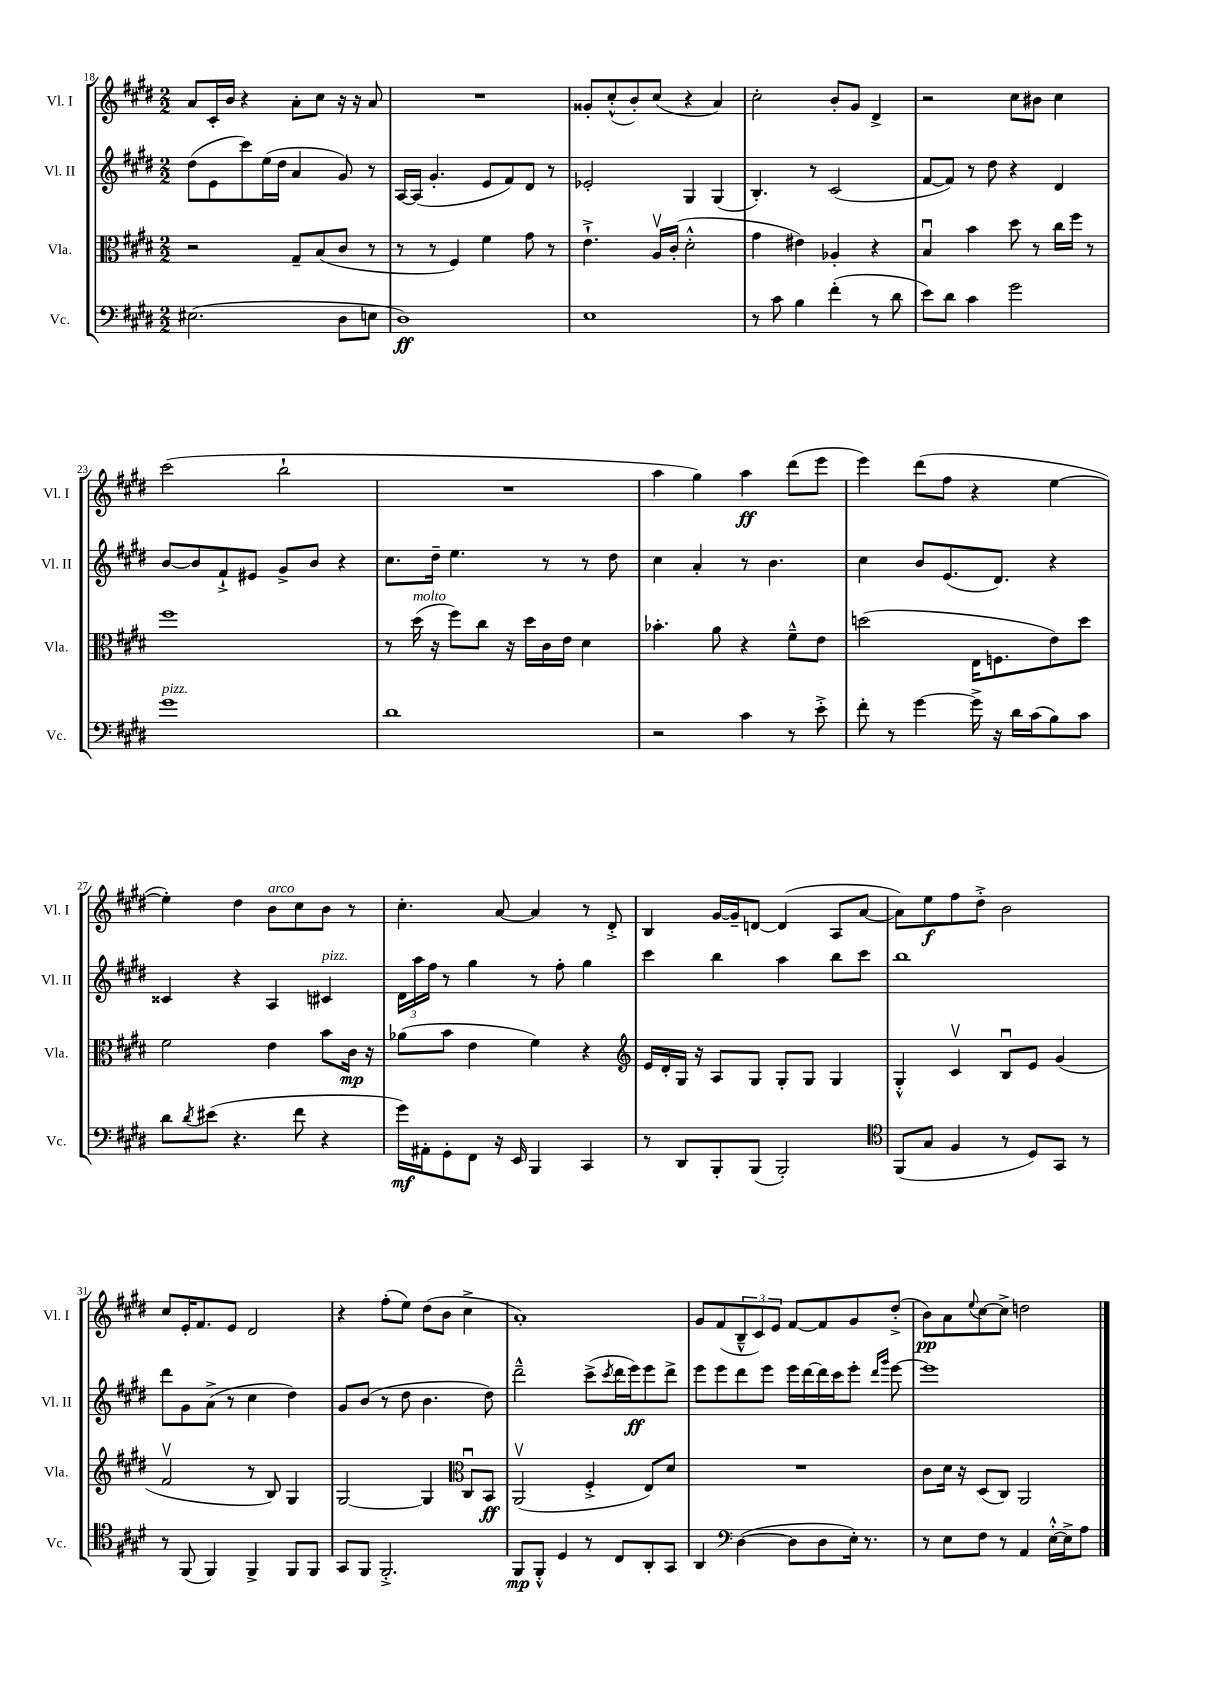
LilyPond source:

<<
\new StaffGroup <<
\new Staff = "s0" \with { instrumentName = "Vl. I" shortInstrumentName = "Vl. I" } {
    \clef treble \key e \major \numericTimeSignature \time 2/2
    a'8 cis'16-. b'16 r4 a'8-. cis''8 r16 r16 a'8 |
    R1 |
    gisis'8-. cis''8-.-^( b'8-.) cis''8( r4 a'4) |
    cis''2-. b'8-. gis'8 dis'4-> |
    r2 cis''8 bis'8 cis''4 |
    cis'''2( b''2-! |
    R1 |
    a''4 gis''4) a''4\ff dis'''8( e'''8 |
    e'''4) dis'''8( fis''8 r4 e''4~ |
    e''4-.) dis''4 b'8^\markup { \italic "arco" } cis''8 b'8 r8 |
    cis''4.-. a'8~ a'4 r8 dis'8-.-> |
    b4 gis'16~ gis'16-- d'8~ d'4( a8 a'8~ |
    a'8) e''8\f fis''8 dis''8-.-> b'2 |
    cis''8 e'16-. fis'8. e'8 dis'2 |
    r4 fis''8-.( e''8) dis''8( b'8 cis''4-> |
    a'1-.) |
    gis'8 fis'8( \tuplet 3/2 { b8---^ cis'8) e'8 } fis'8~ fis'8 gis'8 dis''8-.->( |
    b'8\pp) a'8 \appoggiatura { e''8 } cis''8~ cis''8-> d''2 \bar "|." |
}
\new Staff = "s1" \with { instrumentName = "Vl. II" shortInstrumentName = "Vl. II" } {
    \clef treble \key e \major \numericTimeSignature \time 2/2
    dis''8( e'8 cis'''8) e''16( dis''16 a'4 gis'8) r8 |
    a16~ a16( gis'4.-. e'8 fis'8) dis'8 r8 |
    ees'2-. gis4 gis4( |
    b4.-.) r8 cis'2( |
    fis'8~ fis'8) r8 dis''8 r4 dis'4 |
    b'8~ b'8 fis'8-!-> eis'8 gis'8-> b'8 r4 |
    cis''8. dis''16-- e''4. r8 r8 dis''8 |
    cis''4 a'4-. r8 b'4. |
    cis''4 b'8 e'8.( dis'8.) r4 |
    cisis'4 r4 a4 cis'4^\markup { \italic "pizz." } |
    \tuplet 3/2 { dis'16 a''16 fis''16 } r8 gis''4 r8 fis''8-. gis''4 |
    cis'''4 b''4 a''4 b''8 cis'''8 |
    b''1 |
    dis'''8 gis'8 a'8->( r8 cis''4 dis''4) |
    gis'8 b'8( r8 dis''8 b'4. dis''8) |
    dis'''2---^ cis'''8->( \acciaccatura { cis'''8 } dis'''16 e'''16\ff) e'''8 dis'''8-> |
    e'''8 e'''8 dis'''8 e'''8 e'''16 dis'''16~ dis'''16 cis'''16 e'''8-. \grace { dis'''16 gis'''16 } e'''8~ |
    e'''1 \bar "|." |
}
\new Staff = "s2" \with { instrumentName = "Vla." shortInstrumentName = "Vla." } {
    \clef alto \key e \major \numericTimeSignature \time 2/2
    r2 gis8-- b8( cis'8 r8 |
    r8 r8 fis4) fis'4 gis'8 r8 |
    e'4.-!-> a16\upbow cis'16-.( dis'2-.-^ |
    gis'4 eis'4) aes4-. r4 |
    b4\downbow b'4 dis''8 r8 cis''16 fis''16 r8 |
    fis''1 |
    r8 dis''16^\markup { \italic "molto" }( r16 fis''8) cis''8 r16 dis''16 cis'16 e'16 dis'4 |
    bes'4.-. a'8 r4 fis'8---^ e'8 |
    d''2( e16 f8. e'8) d''8 |
    fis'2 e'4 b'8 cis'16\mp r16 |
    aes'8( b'8 e'4 fis'4) r4 |
    \clef treble e'16 dis'16-. gis16 r16 a8 gis8 gis8-. gis8 gis4 |
    gis4-.-^ cis'4\upbow b8\downbow e'8 gis'4( |
    fis'2\upbow r8 b8) gis4 |
    gis2~ gis4 \clef alto cis8\downbow b,8\ff |
    a,2\upbow( fis4-.-> e8) dis'8 |
    R1 |
    cis'8 dis'16 r16 dis8( cis8) a,2 \bar "|." |
}
\new Staff = "s3" \with { instrumentName = "Vc." shortInstrumentName = "Vc." } {
    \clef bass \key e \major \numericTimeSignature \time 2/2
    eis2.( dis8 e8 |
    dis1\ff) |
    e1 |
    r8 cis'8 b4 fis'4-.( r8 dis'8 |
    e'8) dis'8 cis'4 gis'2 |
    gis'1^\markup { \italic "pizz." } |
    dis'1 |
    r2 cis'4 r8 e'8-.-> |
    fis'8-. r8 gis'4~ gis'16-> r16 dis'16 cis'16( b8) cis'8 |
    dis'8 \acciaccatura { dis'8 } eis'8( r4. fis'8 r4 |
    gis'16\mf) ais,16-. gis,8-. fis,8 r16 e,16 b,,4 cis,4 |
    r8 dis,8 b,,8-. b,,8( b,,2-.) |
    \clef tenor fis,8( gis8 fis4 r8 dis8) gis,8 r8 |
    r8 fis,8( fis,4) fis,4-> fis,8 fis,8 |
    gis,8 fis,8 fis,2.-.-> |
    fis,8\mp fis,8-.-^ dis4 r8 cis8 a,8-. gis,8 |
    a,4 \clef bass dis4~( dis8 dis8 e16-.) r8. |
    r8 e8 fis8 r8 a,4 e16~-.-^ e16-> a8 \bar "|." |
}
>>
>>
\layout { \context { \Score currentBarNumber = #18 } }
